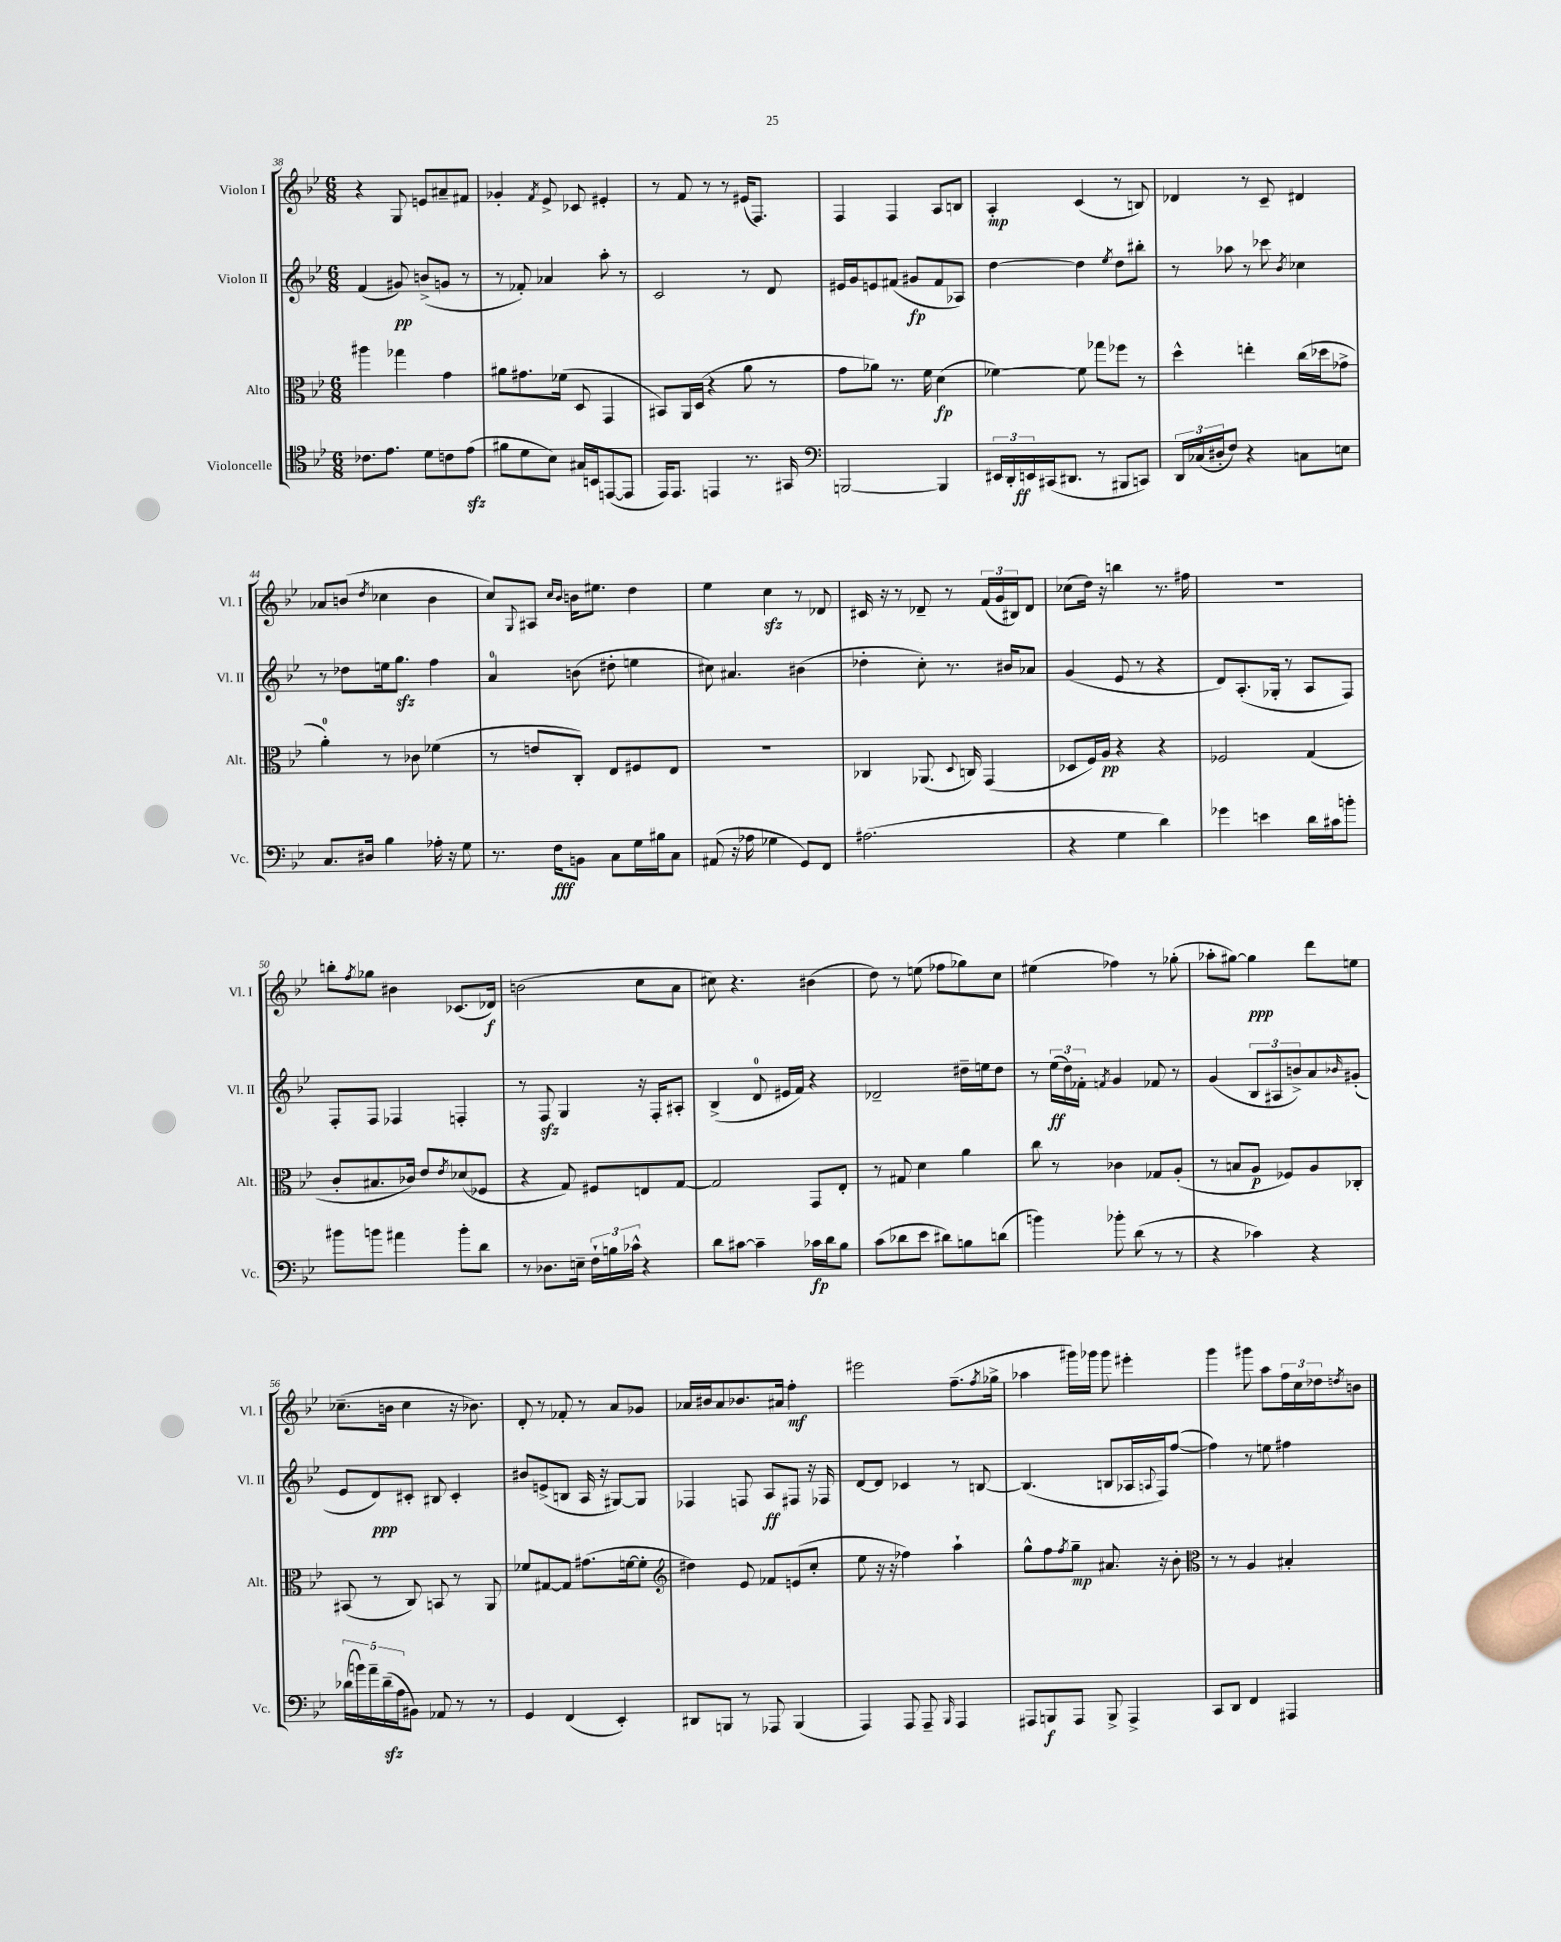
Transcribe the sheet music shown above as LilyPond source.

<<
\new StaffGroup <<
\new Staff = "s0" \with { instrumentName = "Violon I" shortInstrumentName = "Vl. I" } {
    \clef treble \key bes \major \numericTimeSignature \time 6/8
    r4 g8 e'8 ais'8-- fis'8 |
    ges'4-. \acciaccatura { f'8 } ees'8-> ces'8 eis'4-. |
    r8 f'8 r8 r8 eis'16( f8.) |
    f4 f4 a8 b8 |
    a4-.\mp c'4( r8 b8) |
    des'4 r8 c'8-- dis'4 |
    aes'8 b'8( \acciaccatura { d''8 } ces''4 b'4 |
    c''8) \appoggiatura { g8 } ais8 \grace { c''16 bes'16 } b'16 eis''8. d''4 |
    ees''4 c''4\sfz r8 des'8 |
    cis'16 r16 r8 des'8-- r8 \tuplet 3/2 { f'16( g'16 bis16) } des'8 |
    ces''8( d''16) r16 b''4 r8. fis''16 |
    R2. |
    b''8-. \acciaccatura { f''8 } ges''8 bis'4 ces'8.( des'16\f) |
    b'2( c''8 a'8 |
    cis''8) r4. bis'4( |
    d''8) r8 e''8( fes''8 ges''8) c''8 |
    eis''4( fes''4) r8 ges''8-.( |
    aes''8-. gis''8~) gis''4\ppp d'''8 e''8 |
    ces''8.--( b'16 ces''4 r16 bes'8.) |
    d'8-. r8 fes'8-. r8 a'8 ges'8 |
    aes'16 bis'16 aes'8 bes'8. ais'16 f''4-.\mf |
    eis'''2 f''8.--( \acciaccatura { f''8 } ges''16-> |
    aes''4 gis'''16) ges'''16 ges'''8 eis'''4-. |
    g'''4 gis'''8 a''8 \tuplet 3/2 { f''16 c''16 des''16 } \acciaccatura { d''8 } b'8 \bar "|." |
}
\new Staff = "s1" \with { instrumentName = "Violon II" shortInstrumentName = "Vl. II" } {
    \clef treble \key bes \major \numericTimeSignature \time 6/8
    f'4( gis'8\pp) b'8->( g'8 r8 |
    r8 fes'8-.) aes'4 a''8-. r8 |
    c'2 r8 d'8 |
    eis'16 g'16 e'8 fis'8( gis'8\fp fis'8 aes8) |
    d''4~ d''4 \acciaccatura { ees''8 } d''8 bis''8-. |
    r8 aes''8 r8 ces'''8 \acciaccatura { bes'8 } ces''4 |
    r8 des''8 e''16 g''8.\sfz f''4 |
    a'4-0 b'8( dis''8-. e''4 |
    cis''8) ais'4. bis'4( |
    des''4-. c''8-.) r8. bis'16 aes'8 |
    g'4( ees'8 r8 r4 |
    d'8) a8.-.( ges16-. r8 a8 f8) |
    f8-. f8 fes4 f4-. |
    r8 f8\sfz g4 r16 f16-. ais8-. |
    bes4->( d'8-0 eis'16 f'16) r4 |
    des'2-- dis''16-- e''16 dis''8 |
    r8 \tuplet 3/2 { ees''16\ff( d''16) fes'16-. } \acciaccatura { f'8 } g'4 fes'8 r8 |
    g'4( \tuplet 3/2 { bes8 ais8 b'8->) } a'8 \grace { bes'16 } gis'8-.( |
    ees'8 d'8\ppp) cis'8-. bis8 cis'4-. |
    bis'8 e'8->( b8 a16 r16 gis8~) gis8 |
    fes4 f8 a8\ff fis8 r16 fes16 |
    d'8~ d'8 ces'4 r8 b8~ |
    b4.( b8 aes16 \appoggiatura { a8 } f16) f''8~( |
    f''4) r8 e''8 fis''4 \bar "|." |
}
\new Staff = "s2" \with { instrumentName = "Alto" shortInstrumentName = "Alt." } {
    \clef alto \key bes \major \numericTimeSignature \time 6/8
    ais''4 ges''4 g'4 |
    ais'8 gis'8. fes'16( d8 g,4 |
    bis,8) a,16 d16( r4 a'8 r8 |
    g'8 aes'8) r8. f'16 d'4\fp( |
    fes'4~) fes'8 ges''8 fes''8 r8 |
    d''4-^ e''4-. c''16( des''16 ges'8-> |
    a'4-0-.) r8 ces'8 fes'4( |
    r8 e'8 c8-.) ees8 fis8 ees8 |
    R2. |
    ces4 aes,8.( \appoggiatura { d8 } c16) g,4( |
    des8 f16) a16\pp r4 r4 |
    fes2 g4( |
    c'8-. bis8. ces'16) ees'8 \acciaccatura { ees'8 } des'8( fes8 |
    r4 g8) fis8 e8 g8~ |
    g2 g,8 ees8-. |
    r8 gis8 d'4 a'4 |
    c''8 r8 ces'4 ges8 a8-.( |
    r8 b8 a8\p fes8) a8 ces8-. |
    bis,8( r8 c8) b,8 r8 a,8 |
    fes'8 gis8~ gis8 gis'8.( f'16~ f'8-. |
    \clef treble dis''4) ees'8 fes'8 e'8( c''8-. |
    ees''8 r16 r16 fes''4) a''4-! |
    g''8-^ f''8 \acciaccatura { f''8 } g''8--\mp ais'8. r16 bes'8-. |
    \clef alto r8 r8 a4 bis4-. \bar "|." |
}
\new Staff = "s3" \with { instrumentName = "Violoncelle" shortInstrumentName = "Vc." } {
    \clef tenor \key bes \major \numericTimeSignature \time 6/8
    ces'8. ees'8. d'8 c'8 ees'8\sfz( |
    fis'8 d'8 bes8) gis16 b,16 e,8~( e,8 |
    ees,16) ees,8. e,4 r8. gis,16 |
    \clef bass b,,2~ b,,4 |
    \tuplet 3/2 { eis,16 d,16-. e,16\ff } cis,16( dis,8. r8 bis,,8 c,8) |
    \tuplet 3/2 { d,16 ces16( dis16-. } f8) r4 c8 e8 |
    c8. dis16 bes4 aes16-. r16 g8 |
    r8. f16\fff b,8 c8 g16 bis16 c8 |
    ais,8( r16 aes16 ges4 g,8) f,8 |
    ais2.( |
    r4 g4 d'4) |
    ges'4 e'4 d'16 cis'16 b'8-. |
    bis'8 b'8 ais'4 b'8-. d'8 |
    r8 des8. e16-- \tuplet 3/2 { f16-! b16 ces'16-^ } r4 |
    d'8 cis'8~ cis'4-- ces'16\fp d'16 bes8 |
    c'8( des'8 ees'8 dis'8) b8 d'8( |
    b'4) bes'8-. d'8( r8 r8 |
    r4 ces'4) r4 |
    \tuplet 5/4 { des'16( b'16) a'16-- des'16--\sfz( a16 } bis,8) aes,8 r8 r8 |
    g,4 f,4( ees,4-.) |
    dis,8 b,,8 r8 aes,,8 b,,4( |
    a,,4) a,,8 a,,8-- \grace { bes,,16 } a,,4 |
    ais,,8 b,,8\f ais,,8 b,,8-> ais,,4-> |
    c,8 d,8 f,4 ais,,4 \bar "|." |
}
>>
>>
\layout { \context { \Score currentBarNumber = #38 } }
